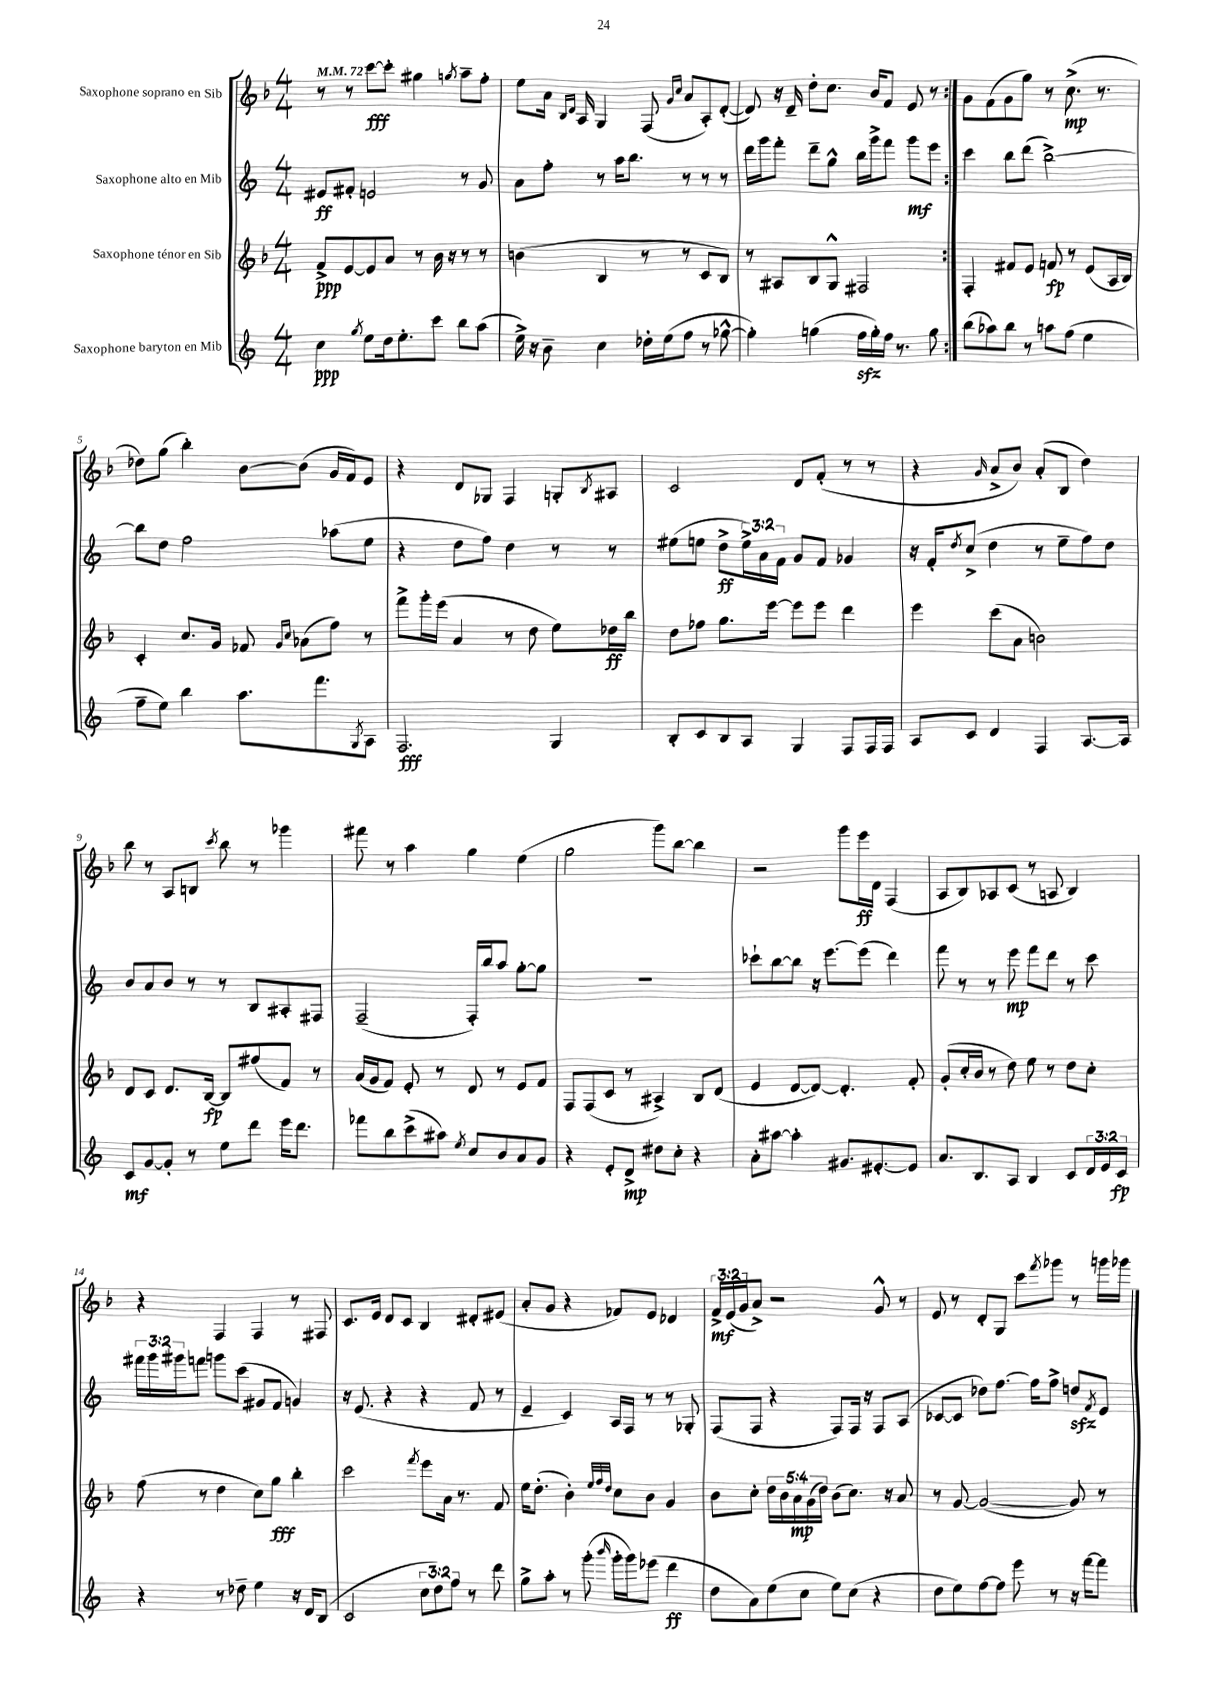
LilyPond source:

<<
\new StaffGroup <<
\new Staff = "s0" \with { instrumentName = "Saxophone soprano en Sib" } {
    \clef treble \key f \major \numericTimeSignature \time 4/4 \override Staff.TupletNumber.text = #tuplet-number::calc-fraction-text \tempo 4 = 72
    \repeat volta 2 { r8 r8 c'''8~\fff c'''8-. gis''4 \acciaccatura { g''8 } a''8-- f''8-. |
    e''8 a'16 \grace { bes16 d'16 } a16 g4 f8( \grace { g'16 c''16 } a'8 a8-.) d'8~-.( |
    d'8) r16 d'16-- d''8-. c''8. bes'16 f'8 e'8 r8 | }
    g'8 f'8( g'8 g''8) r8 c''8.->\mp( r8. |
    des''8) g''8( bes''4-.) bes'8~ bes'8( g'16 f'16) e'8 |
    r4 d'8 ges8 f4 g8-. \acciaccatura { bes8 } ais8 |
    c'2 d'8 f'8-.( r8 r8 |
    r4 \grace { g'16 } a'8-> bes'8) a'8-.( bes8 d''4) |
    bes''8 r8 a8 b8 \acciaccatura { c'''8 } bes''8 r8 ges'''4 |
    fis'''8 r8 a''4 g''4 e''4( |
    g''2 g'''8) bes''8~ bes''4 |
    r2 g'''8 e'''16\ff d'16 f4( |
    a8 bes8) aes8 c'8( r8 a8 bes4) |
    r4 f4 f4 r8 fis8 |
    c'8. e'16 d'8 c'8 bes4 dis'8-. eis'8( |
    a'8-. g'8 r4 fes'8) e'8 des'4 |
    \tuplet 3/2 { f'16->\mf e'16( g'16 } a'8->) r2 g'8-^ r8 |
    e'8 r8 d'8-. g8 c'''8 \acciaccatura { f'''8 } ges'''8 r8 g'''16 ges'''16 \bar "|." |
}
\new Staff = "s1" \with { instrumentName = "Saxophone alto en Mib" } {
    \clef treble \key c \major \numericTimeSignature \time 4/4 \override Staff.TupletNumber.text = #tuplet-number::calc-fraction-text
    \repeat volta 2 { eis'8\ff fis'8-. e'2 r8 g'8 |
    a'8 f''8-. r8 a''16 b''8. r8 r8 r8 |
    d'''16 g'''16 f'''8-. d'''8-- g''8-^ b''16 g'''16-> f'''8 g'''8\mf e'''8 | }
    c'''4 b''8 d'''8( b''2~->) |
    b''8 d''8 f''2 aes''8( e''8 |
    r4 d''8 f''8) d''4 r8 r8 |
    eis''8( e''8 d''8->\ff \tuplet 3/2 { e''16->) a'16 f'16 } g'8 f'8 ges'4 |
    r16 f'16-. \acciaccatura { d''8 } c''8->( d''4 r8 e''8-- f''8) d''8 |
    b'8 a'8 b'8 r8 r8 b8 ais8-. fis8 |
    f2--( f16-.) b''16 a''8 g''8~-. g''8 |
    R1 |
    ces'''8-! b''8~ b''8 r16 e'''8.~ e'''8( d'''4) |
    f'''8 r8 r8 e'''8\mp f'''8 d'''8 r8 c'''8 |
    \tuplet 3/2 { fis'''16 g'''16 gis'''16 } f'''8 g'''8 c'''8( gis'8 f'8 g'4) |
    r16 e'8.( r4 r4 f'8 r8 |
    e'4-- c'4) a16 f16 r8 r8 ges8-. |
    f8( f8 r4 f8) f16 r16 f8 a8( |
    ces'8~ ces'8 des''8) f''8.~ f''16 f''8-> d''8\sfz \acciaccatura { f'8 } e'8 \bar "|." |
}
\new Staff = "s2" \with { instrumentName = "Saxophone ténor en Sib" } {
    \clef treble \key f \major \numericTimeSignature \time 4/4 \override Staff.TupletNumber.text = #tuplet-number::calc-fraction-text
    \repeat volta 2 { f'8->\ppp e'8~ e'8 a'8 r8 bes'16 r16 r8 r8 |
    b'4( bes4 r8 r8 c'8 bes8) |
    r8 ais8 bes8 g8-^ fis2 | }
    f4-. fis'8 e'8 f'8\fp r8 e'8( a16 bes16) |
    c'4-. c''8. g'16 fes'8 \grace { g'16 c''16 } aes'8( f''8) r8 |
    f'''8-> g'''16-. e'''16( a'4 r8 d''8 e''8) des''16\ff bes''16 |
    d''8 fes''8 g''8. e'''16~ e'''8 e'''8 d'''4 |
    e'''4 c'''8( a'8 b'2) |
    d'8 c'8 d'8. bes16~\fp bes8 fis''8( f'8) r8 |
    a'16( g'16 f'8) e'8-. r8 d'8 r8 e'8 f'8 |
    f8 f8( c'8 r8 ais4->) bes8 d'8( |
    e'4 d'8~ d'8~) d'4.-. f'8-. |
    g'8-.( c''16-. bes'16 r8 d''8) e''8 r8 d''8 c''8-. |
    f''8( r8 d''4 c''8) g''8\fff bes''4-. |
    c'''2 \acciaccatura { f'''8 } e'''8 a'16 r8. f'8 |
    e''16 d''8.-.( bes'4-.) \grace { e''32 f''32 d''32 } c''8 bes'8 g'4 |
    bes'8 c''8-. \tuplet 5/4 { d''16 bes'16 a'16\mp g'16( d''16) } bes'8( c''8.) r16 a'8 |
    r8 g'8~ g'2~( g'8) r8 \bar "|." |
}
\new Staff = "s3" \with { instrumentName = "Saxophone baryton en Mib" } {
    \clef treble \key c \major \numericTimeSignature \time 4/4 \override Staff.TupletNumber.text = #tuplet-number::calc-fraction-text
    \repeat volta 2 { c''4\ppp \acciaccatura { g''8 } e''8 d''16 e''8.-. c'''8 b''8 a''8( |
    e''16->) r16 b'8-- c''4 des''16-. e''16( f''8 r8 ges''8~-^ |
    ges''4-.) g''4( f''16\sfz g''16-.) f''16 r8. g''8 | }
    b''8( aes''8) b''8 r8 a''8 f''8( e''4 |
    f''8-- e''8) b''4 a''8. f'''8. \acciaccatura { g8 } a8 |
    f2.\fff g4 |
    b8-. c'8 b8 a8 g4 f8 f16 f16 |
    a8 c'8 d'4 f4 a8.~ a16 |
    c'8\mf g'8~ g'8-. r8 e''8 d'''8 e'''16 d'''8. |
    fes'''8 b''8 c'''8->( ais''8) \acciaccatura { e''8 } c''8 b'8 a'8 g'8 |
    r4 e'8-. d'8->\mp dis''8 c''8-. r4 |
    a'8-. ais''8~ ais''4-. gis'8. eis'8.~-. eis'8 |
    a'8. b8. a8 b4 c'8 \tuplet 3/2 { d'16 e'16 c'16\fp } |
    r4 r8 des''8-- e''4 r16 d'16 b8( |
    c'2 \tuplet 3/2 { c''8 d''8) f''8 } r8 d'''8 |
    g''8-> a''8-. r8 g'''8-.( \grace { b'''16 } g'''16-. g'''16) ees'''8( d'''4\ff |
    d''8 a'8) e''8( c''8 e''8) c''8( r4 |
    d''8 e''8) f''8~ f''8 e'''8 r8 r16 f'''16~ f'''8 \bar "|." |
}
>>
>>
